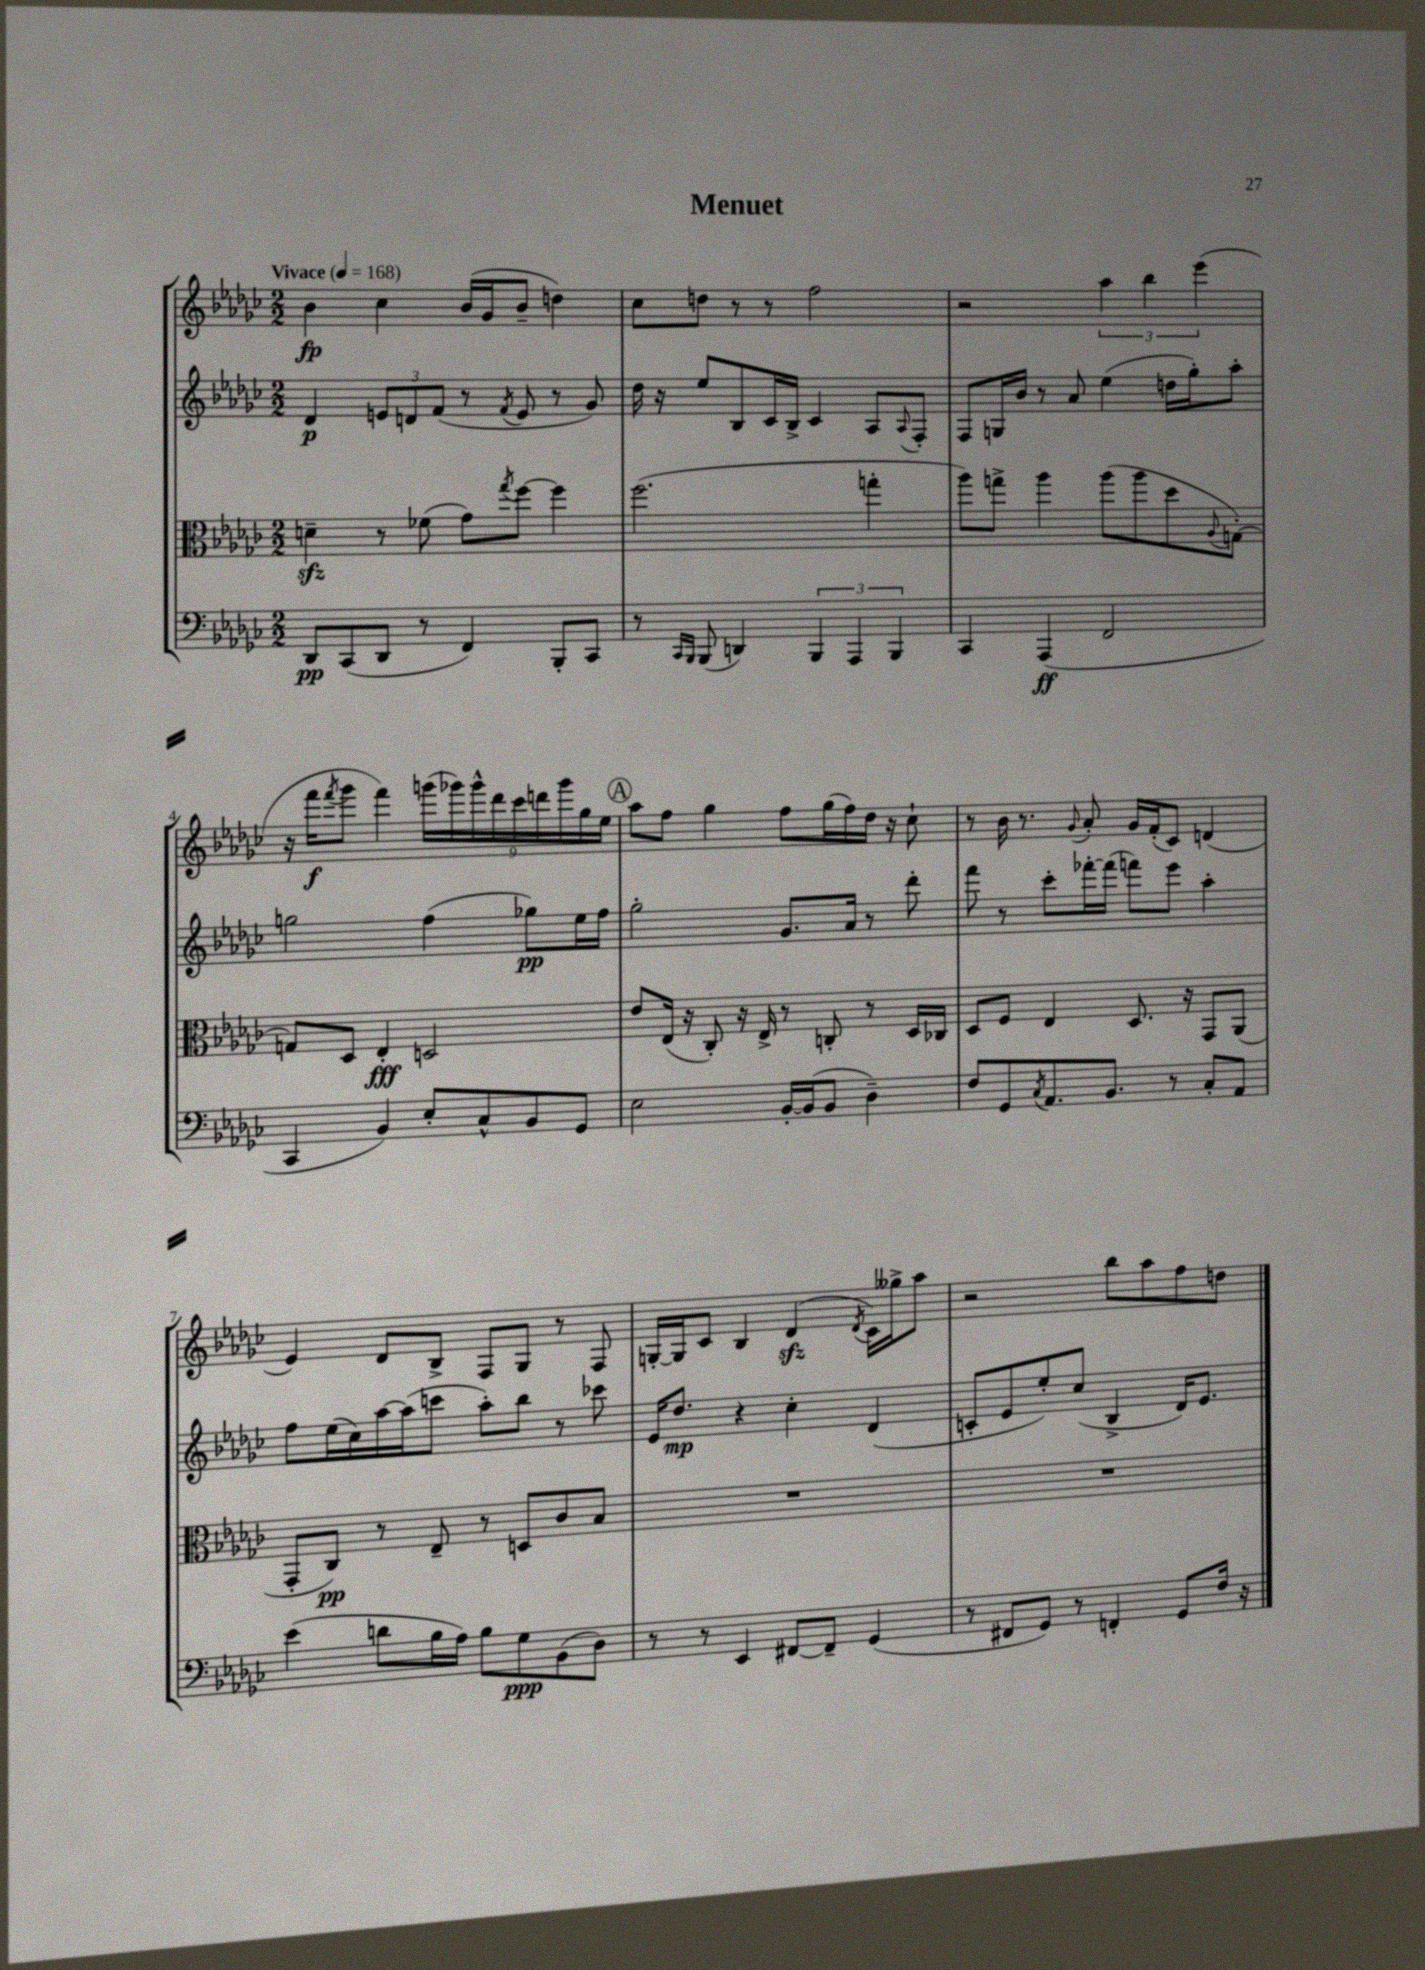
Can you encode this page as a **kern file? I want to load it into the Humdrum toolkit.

**kern	**dynam	**kern	**dynam	**kern	**dynam	**kern	**dynam
*part4	*part4	*part3	*part3	*part2	*part2	*part1	*part1
*staff4	*staff4	*staff3	*staff3	*staff2	*staff2	*staff1	*staff1
*clefF4	*	*clefC3	*	*clefG2	*	*clefG2	*
*k[b-e-a-d-g-c-]	*	*k[b-e-a-d-g-c-]	*	*k[b-e-a-d-g-c-]	*	*k[b-e-a-d-g-c-]	*
*M2/2	*	*M2/2	*	*M2/2	*	*M2/2	*
*MM168	*	*MM168	*	*MM168	*	*MM168	*
=1	=1	=1	=1	=1	=1	=1	=1
!	!	!	!	!	!	!LO:TX:a:B:t=Vivace	!
8DD-/L	pp	4dnzz~\	.	4d-/	p	4b-\	fp
(8CC-/	.	.	.	.	.	.	.
8DD-/J	.	8r	.	12en/L	.	4cc-\	.
.	.	.	.	12dn/	.	.	.
8r	.	(8f-X\	.	.	.	.	.
.	.	.	.	(12f/J	.	.	.
4FF/)	.	8g-\L)	.	8r	.	(16b-/LL	.
.	.	.	.	.	.	16g-/J	.
.	.	8qgg-/	.	8qf/	.	.	.
.	.	[8ff\J	.	8e/	.	8b-~/J	.
8BBB-'/L	.	4ff\]	.	8r	.	4ddn\)	.
8CC-/J	.	.	.	8g-/)	.	.	.
=2	=2	=2	=2	=2	=2	=2	=2
8r	.	(2.ff\	.	16dd-\	.	8cc-\L	.
.	.	.	.	16r	.	.	.
16qqCC-/LL	.	.	.	.	.	.	.
16qqBBB-/JJ	.	.	.	.	.	.	.
(8BBB-/	.	.	.	8ee-/L	.	8ddn\J	.
4DDn/)	.	.	.	8B-/	.	8r	.
.	.	.	.	16c-/L	.	8r	.
.	.	.	.	16B-^/JJ	.	.	.
6BBB-/	.	.	.	4c-/	.	2ff\	.
6AAA-/	.	.	.	.	.	.	.
.	.	4ggn'\	.	8A-/L	.	.	.
6BBB-/	.	.	.	.	.	.	.
.	.	.	.	8qqA-/	.	.	.
.	.	.	.	8F'/J	.	.	.
=3	=3	=3	=3	=3	=3	=3	=3
4CC-/	.	8aa-\L)	.	8F/L	.	2r	.
.	.	8ggn^\J	.	16Gn/L	.	.	.
.	.	.	.	16b-/JJ	.	.	.
(4AAA-/	ff	4aa-\	.	8r	.	.	.
.	.	.	.	8a-/	.	.	.
2FF/	.	(8aa-\L	.	(4ee-\	.	6aa-\	.
.	.	8aa-\	.	.	.	.	.
.	.	.	.	.	.	6bb-\	.
.	.	8dd-\	.	16ddn\LL	.	.	.
.	.	.	.	16gg-'\J)	.	.	.
.	.	.	.	.	.	(6eee-\	.
.	.	8qqA-/	.	.	.	.	.
.	.	[8Gn'\J)	.	8aa-'\J	.	.	.
!!LO:LB:g=z
=4	=4	=4	=4	=4	=4	=4	=4
4CC-/	.	8Gn/L]	.	2ggn\	.	16r	.
.	.	.	.	.	.	16fff\KL	f
.	.	.	.	.	.	8qfff/	.
.	.	8D-/J	.	.	.	8ggg-\J	.
4BB-/)	.	4E-'/	fff	.	.	4fff\)	.
8E-'/L	.	2Dn/	.	(4ff\	.	(18gggn\LL	.
.	.	.	.	.	.	18ggg-X\)	.
.	.	.	.	.	.	18ggg-^^\	.
8C-^^/	.	.	.	.	.	.	.
.	.	.	.	.	.	18ddd-\	.
.	.	.	.	.	.	18ccc-\	.
8BB-/	.	.	.	8gg-X\L)	pp	.	.
.	.	.	.	.	.	18dddn\	.
.	.	.	.	.	.	18ggg-\	.
8GG-/J	.	.	.	16ee-\L	.	.	.
.	.	.	.	.	.	18gg-\	.
.	.	.	.	16ff\JJ	.	.	.
.	.	.	.	.	.	18ee-\JJ	.
!!LO:REH:place=s1:t=A
=5	=5	=5	=5	=5	=5	=5	=5
2E-\	.	8e-/L	.	2gg-'\	.	8aa-\L	.
.	.	(16E-/Jk	.	.	.	8ff\J	.
.	.	16r	.	.	.	.	.
.	.	8C-'/)	.	.	.	4gg-\	.
.	.	16r	.	.	.	.	.
.	.	16E-^/	.	.	.	.	.
[16BB-'/LL	.	8r	.	8.g-/L	.	8ff\L	.
(16BB-/J]	.	.	.	.	.	.	.
8BB-/J	.	8Cn'/	.	.	.	(16gg-\L	.
.	.	.	.	16a-/Jk	.	16ff\)	.
4D-~\)	.	8r	.	8r	.	16dd-\JJ	.
.	.	.	.	.	.	16r	.
.	.	16D-/LL	.	8ddd-'\	.	8cc-`\	.
.	.	16C-X/JJ	.	.	.	.	.
=6	=6	=6	=6	=6	=6	=6	=6
8F/L	.	8D-/L	.	8fff\	.	8r	.
8GG-/	.	8F/J	.	8r	.	16b-\	.
.	.	.	.	.	.	8.r	.
8qC-/	.	.	.	.	.	.	.
8.AA-/	.	4E-/	.	8ccc-'\L	.	.	.
.	.	.	.	.	.	8qqg-/	.
.	.	.	.	[16fff-X'\L	.	8a-'/	.
8.BB-/J	.	.	.	(16fff-\JJ]	.	.	.
.	.	8.D-/	.	8fffn\L)	.	16g-/LL	.
.	.	.	.	.	.	(16f'/J	.
8r	.	.	.	8eee-\J	.	8c-/J)	.
.	.	16r	.	.	.	.	.
8C-'/L	.	8GG-/L	.	4aa-'\	.	(4dn/	.
8AA-/J	.	(8AA-/J	.	.	.	.	.
!!LO:LB:g=z
=7	=7	=7	=7	=7	=7	=7	=7
(4e-\	.	8GG-'/L	.	8ff\L	.	4e-/)	.
.	.	8C-/J)	pp	(16ee-\L	.	.	.
.	.	.	.	16cc-\)	.	.	.
8dn\L	.	8r	.	[16aa-\	.	8d-/L	.
.	.	.	.	(16aa-\J]	.	.	.
16B-\L	.	8E-~/	.	8cccn\J	.	8B-^/J	.
16A-\JJ)	.	.	.	.	.	.	.
8B-\L	.	8r	.	8aa-'\L)	.	8F/L	.
8G-\	ppp	8Dn/L	.	8bb-\J	.	8G-/J	.
(8BB-\	.	8c-/	.	8r	.	8r	.
8D-\J)	.	8B-/J	.	8ccc-X\	.	8F/	.
=8	=8	=8	=8	=8	=8	=8	=8
8r	.	1r	.	16e-/KL	.	[16Gn'/LL	.
.	.	.	.	8.dd-/J	mp	16G/J]	.
8r	.	.	.	.	.	8c-/J	.
4EE-/	.	.	.	4r	.	4B-/	.
[8FF#X/L	.	.	.	4cc-'\	.	(4d-zz/	.
8FF#~/J]	.	.	.	.	.	.	.
.	.	.	.	.	.	8qd-/	.
(4GG-/	.	.	.	(4d-/	.	16c-\LL)	.
.	.	.	.	.	.	16gg--X^\J	.
.	.	.	.	.	.	8aa-\J	.
=9	=9	=9	=9	=9	=9	=9	=9
8r	.	1r	.	8cn'/L	.	2r	.
8FF#X/L	.	.	.	8e-/	.	.	.
8GG-/J)	.	.	.	8ee-'/)	.	.	.
8r	.	.	.	(8cc-/J	.	.	.
4FFn'/	.	.	.	4B-^/	.	8bb-\L	.
.	.	.	.	.	.	8aa-\	.
8GG-/L	.	.	.	16d-/KL)	.	8ff\	.
.	.	.	.	8.e-/J	.	.	.
16F/Jk	.	.	.	.	.	8ddn\J	.
16r	.	.	.	.	.	.	.
==	==	==	==	==	==	==	==
*-	*-	*-	*-	*-	*-	*-	*-
